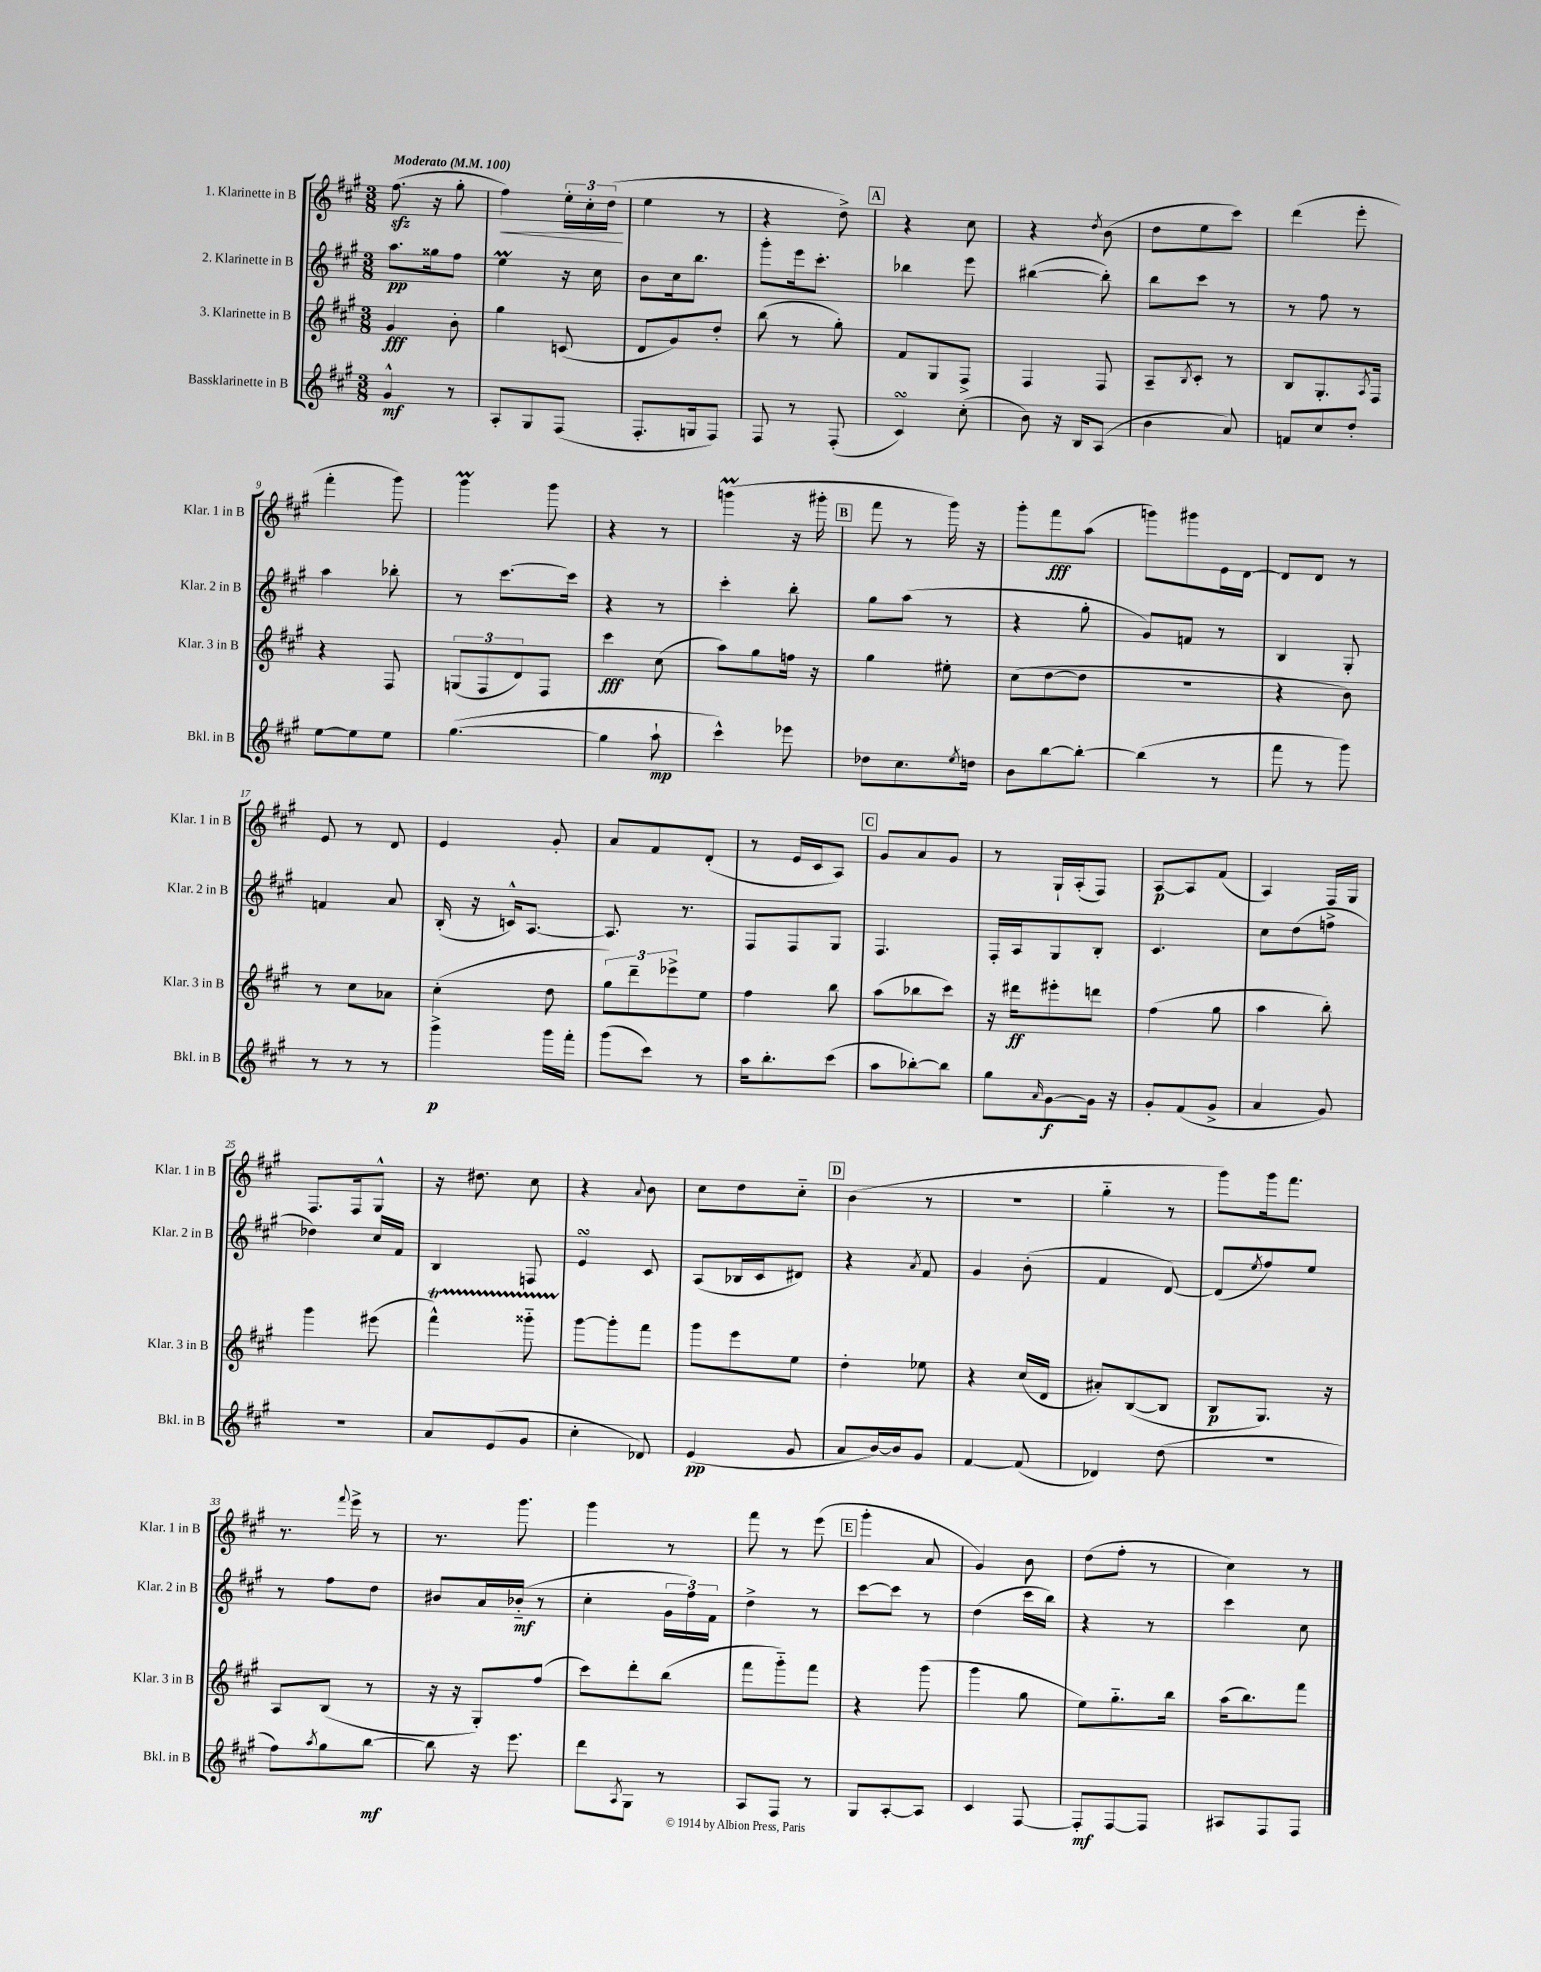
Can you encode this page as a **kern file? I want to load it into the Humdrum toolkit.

**kern	**dynam	**kern	**dynam	**kern	**dynam	**kern	**dynam
*part4	*part4	*part3	*part3	*part2	*part2	*part1	*part1
*staff4	*staff4	*staff3	*staff3	*staff2	*staff2	*staff1	*staff1
*I"Bassklarinette in B	*	*I"3. Klarinette in B	*	*I"2. Klarinette in B	*	*I"1. Klarinette in B	*
*I'Bkl. in B	*	*I'Klar. 3 in B	*	*I'Klar. 2 in B	*	*I'Klar. 1 in B	*
*clefG2	*	*clefG2	*	*clefG2	*	*clefG2	*
*k[f#c#g#]	*	*k[f#c#g#]	*	*k[f#c#g#]	*	*k[f#c#g#]	*
*M3/8	*	*M3/8	*	*M3/8	*	*M3/8	*
*MM100	*	*MM100	*	*MM100	*	*MM100	*
=1	=1	=1	=1	=1	=1	=1	=1
!	!	!	!	!	!	!LO:TX:a:B:t=Moderato	!
4g#^^/	mf	4g#/	fff	8.aa\L	pp	(8.ff#zz\	.
.	.	.	.	16gg##X\k	.	16r	.
8r	.	8b'\	.	8ff#\J	.	8gg#'\	.
=2	=2	=2	=2	=2	=2	=2	=2
!	!	!	!	!	!	!	!LO:HP:b
8A'/L	.	4gg#\	.	4eeM\	.	4ff#\)	<
8G#/	.	.	.	.	.	.	.
(8F#/J	.	(8cn/	.	16r	.	24ee'\LL	.
.	.	.	.	.	.	24cc#'\	.
.	.	.	.	16cc#\	.	.	.
.	.	.	.	.	.	(24dd\JJ	.
.	.	.	.	.	.	.	[
=3	=3	=3	=3	=3	=3	=3	=3
8.F#'/L	.	8d/L	.	8b\L	.	4ee\	.
.	.	8g#/)	.	16cc#\k	.	.	.
16Gn/k	.	.	.	8.bb\J	.	.	.
8F#/J)	.	8dd'/J	.	.	.	8r	.
=4	=4	=4	=4	=4	=4	=4	=4
8F#/	.	(8bb\	.	8ggg#'\L	.	4r	.
8r	.	8r	.	16eee\k	.	.	.
.	.	.	.	8.ccc#'\J	.	.	.
(8F#'/	.	8gg#'\)	.	.	.	8dd^\)	.
!!LO:REH:place=s1:t=A
=5	=5	=5	=5	=5	=5	=5	=5
4c#sSsS/)	.	8f#/L	.	4bb-X\	.	4r	.
.	.	8G#/	.	.	.	.	.
(8cc#'\	.	8F#^/J	.	8eee\	.	8cc#\	.
=6	=6	=6	=6	=6	=6	=6	=6
8b\)	.	4F#/	.	([4bb#X\	.	4r	.
16r	.	.	.	.	.	.	.
16B/KL	.	.	.	.	.	.	.
.	.	.	.	.	.	8qdd/	.
(8A/J	.	8F#/	.	8bb#'\])	.	(8b\	.
=7	=7	=7	=7	=7	=7	=7	=7
4b\	.	8A~/L	.	8bb\L	.	8dd\L	.
.	.	8qB/	.	.	.	.	.
.	.	8c#'/J	.	8ccc#\J	.	8ee\	.
8a/)	.	8r	.	8r	.	8ccc#\J)	.
=8	=8	=8	=8	=8	=8	=8	=8
8fn/L	.	8B/L	.	8r	.	(4ddd\	.
8cc#/	.	8.G#'/	.	8ff#\	.	.	.
8dd'/J	.	.	.	8r	.	8eee'\	.
.	.	8qA/	.	.	.	.	.
.	.	16F#/Jk	.	.	.	.	.
!!LO:LB:g=z
=9	=9	=9	=9	=9	=9	=9	=9
[8ee\L	.	4r	.	4aa\	.	4fff#'\	.
8ee\]	.	.	.	.	.	.	.
8ee\J	.	8F#/	.	8bb-X'\	.	8ggg#\)	.
=10	=10	=10	=10	=10	=10	=10	=10
([4.gg#\	.	(12Gn/L	.	8r	.	4ggg#m\	.
.	.	12F#/	.	.	.	.	.
.	.	.	.	[8.ccc#\L	.	.	.
.	.	12d/)	.	.	.	.	.
.	.	8F#/J	.	.	.	8ggg#\	.
.	.	.	.	16ccc#\Jk]	.	.	.
=11	=11	=11	=11	=11	=11	=11	=11
4gg#\]	.	4ccc#\	fff	4r	.	4r	.
8aa`\	mp	(8cc#\	.	8r	.	8r	.
=12	=12	=12	=12	=12	=12	=12	=12
4ccc#^^\)	.	8aa\L)	.	4ccc#'\	.	(4gggnM\	.
.	.	8gg#\	.	.	.	.	.
8eee-X\	.	16ffn\Jk	.	8bb'\	.	16r	.
.	.	16r	.	.	.	16ggg#X'\	.
!!LO:REH:place=s1:t=B
=13	=13	=13	=13	=13	=13	=13	=13
8dd-X\L	.	4gg#\	.	8gg#\L	.	8fff#\	.
8.cc#\	.	.	.	(8aa\J	.	8r	.
.	.	8ee#X'\	.	8r	.	16ggg#\)	.
8qee/	.	.	.	.	.	.	.
16ddn\Jk	.	.	.	.	.	16r	.
=14	=14	=14	=14	=14	=14	=14	=14
8b\L	.	(8cc#\L	.	4r	.	8ggg#'\L	.
[8bb\	.	[8dd\	.	.	.	8fff#\	fff
8bb'\J_	.	8dd\J]	.	8gg#'\	.	(8aa\J	.
=15	=15	=15	=15	=15	=15	=15	=15
(4bb\]	.	4.r	.	8g#/L)	.	8gggn\L)	.
.	.	.	.	8fn/J	.	8ggg#X\	.
8r	.	.	.	8r	.	16e\L	.
.	.	.	.	.	.	[16d\JJ	.
=16	=16	=16	=16	=16	=16	=16	=16
8fff#\	.	4r	.	4B/	.	8d/L]	.
8r	.	.	.	.	.	8d/J	.
8ggg#\)	.	8b\)	.	8G#'/	.	8r	.
!!LO:LB:g=z
=17	=17	=17	=17	=17	=17	=17	=17
8r	.	8r	.	4fn/	.	8e/	.
8r	.	8cc#\L	.	.	.	8r	.
8r	.	8a-X\J	.	8a/	.	8d/	.
=18	=18	=18	=18	=18	=18	=18	=18
4ggg#^\	p	(4cc#'\	.	(16B'/	.	4e/	.
.	.	.	.	16r	.	.	.
.	.	.	.	16cn^^/KL)	.	.	.
.	.	.	.	[8.A/J	.	.	.
16ggg#\LL	.	8dd\	.	.	.	8g#'/	.
16fff#'\JJ	.	.	.	.	.	.	.
=19	=19	=19	=19	=19	=19	=19	=19
(8ggg#\L	.	12gg#\L)	.	8.A/]	.	8a/L	.
.	.	12ddd~\	.	.	.	.	.
8ccc#\J)	.	.	.	.	.	8f#/	.
.	.	12eee-X^\	.	.	.	.	.
.	.	.	.	8.r	.	.	.
8r	.	8ee\J	.	.	.	(8d'/J	.
=20	=20	=20	=20	=20	=20	=20	=20
16aa\KL	.	4ff#\	.	8F#/L	.	8r	.
8.bb'\	.	.	.	.	.	.	.
.	.	.	.	8F#/	.	16e/LL	.
.	.	.	.	.	.	16c#/J	.
(8ccc#\J	.	8bb\	.	8G#/J	.	8A/J)	.
!!LO:REH:place=s1:t=C
=21	=21	=21	=21	=21	=21	=21	=21
8aa\L	.	(8aa\L	.	4.F#/	.	8g#/L	.
[8bb-X'\)	.	8bb-X\	.	.	.	8a/	.
8bb-\J]	.	8ccc#\J)	.	.	.	8g#/J	.
=22	=22	=22	=22	=22	=22	=22	=22
8gg#\L	.	16r	.	16F#'/LL	.	8r	.
.	.	16ddd#X\KL	ff	16A/J	.	.	.
16qqa/	.	.	.	.	.	.	.
[8g#\	f	8eee#X'\	.	8G#/	.	16G#`/LL	.
.	.	.	.	.	.	(16A'/J	.
16g#\Jk]	.	8dddn\J	.	8B'/J	.	8F#/J)	.
16r	.	.	.	.	.	.	.
=23	=23	=23	=23	=23	=23	=23	=23
8g#'/L	.	(4ff#\	.	4.c#/	.	[8A/L	p
(8f#/	.	.	.	.	.	8A/]	.
8g#^/J	.	8gg#\	.	.	.	(8f#/J	.
=24	=24	=24	=24	=24	=24	=24	=24
4a/	.	4aa\	.	8cc#\L	.	4A/)	.
.	.	.	.	(8dd\	.	.	.
8g#/)	.	8bb'\)	.	8ffn^\J	.	16F#/LL	.
.	.	.	.	.	.	16G#/JJ	.
!!LO:LB:g=z
=25	=25	=25	=25	=25	=25	=25	=25
4.r	.	4ggg#\	.	4dd-X\)	.	8.F#/L	.
.	.	.	.	.	.	16F#/k	.
.	.	(8eee#X\	.	16cc#/LL	.	8G#^^/J	.
.	.	.	.	16f#/JJ	.	.	.
=26	=26	=26	=26	=26	=26	=26	=26
8a/L	.	4fff#T^^\)	.	4B/	.	16r	.
.	.	.	.	.	.	8.dd#X\	.
(8e/	.	.	.	.	.	.	.
8g#/J	.	8ggg##XTTT\	.	8Fn/	.	8cc#\	.
=27	=27	=27	=27	=27	=27	=27	=27
4cc#'\	.	[8ggg#\L	.	4esSSS/	.	4r	.
.	.	8ggg#'\]	.	.	.	.	.
.	.	.	.	.	.	8qqa/	.
8d-X/)	.	8fff#\J	.	8c#/	.	8b\	.
=28	=28	=28	=28	=28	=28	=28	=28
(4e/	pp	8ggg#\L	.	(8A/L	.	8cc#\L	.
.	.	8eee\	.	16B-X/L	.	8dd\	.
.	.	.	.	16c#/J	.	.	.
8g#/	.	8ee\J	.	8d#X/J)	.	8cc#\J	.
!!LO:REH:place=s1:t=D
=29	=29	=29	=29	=29	=29	=29	=29
8a/L	.	4dd'\	.	4r	.	(4b\	.
[16b/L)	.	.	.	.	.	.	.
16b/J]	.	.	.	.	.	.	.
.	.	.	.	8qa/	.	.	.
8g#/J	.	8ee-X\	.	8f#/	.	8r	.
=30	=30	=30	=30	=30	=30	=30	=30
[4f#/	.	4r	.	4g#/	.	4.r	.
(8f#/]	.	(16cc#/LL	.	(8b'\	.	.	.
.	.	16d/JJ	.	.	.	.	.
=31	=31	=31	=31	=31	=31	=31	=31
4d-X/)	.	8a#X'/L)	.	4f#/	.	4gg#\	.
.	.	([8B/	.	.	.	.	.
(8dd\	.	8B/J]	.	[8d/)	.	8r	.
=32	=32	=32	=32	=32	=32	=32	=32
4.r	.	8B/L	p	(8d/L]	.	8ggg#\L)	.
.	.	.	.	8qee/	.	.	.
.	.	8.G#/J)	.	8ff#/)	.	16ggg#\k	.
.	.	.	.	.	.	8.fff#\J	.
.	.	.	.	8ee/J	.	.	.
.	.	16r	.	.	.	.	.
!!LO:LB:g=z
=33	=33	=33	=33	=33	=33	=33	=33
8ff#\L)	.	8A/L	.	8r	.	8.r	.
8qaa/	.	.	.	.	.	.	.
8gg#\	.	(8B/J	.	8ff#\L	.	.	.
.	.	.	.	.	.	8qqfff#/	.
.	.	.	.	.	.	16eee^\	.
[8bb\J	mf	8r	.	8dd\J	.	8r	.
=34	=34	=34	=34	=34	=34	=34	=34
8bb\]	.	16r	.	8b#X/L	.	8.r	.
.	.	16r	.	.	.	.	.
16r	.	8G#'/L)	.	16a/L	.	.	.
8.eee\	.	.	.	(16b-X/JJ	mf	8.ggg#\	.
.	.	(8ff#/J	.	8r	.	.	.
=35	=35	=35	=35	=35	=35	=35	=35
8ddd\L	.	8ccc#\L)	.	4cc#'\	.	4ggg#\	.
8qA/	.	.	.	.	.	.	.
8G#\J	.	8ddd'\	.	.	.	.	.
8r	.	(8bb\J	.	24g#\LL	.	8r	.
.	.	.	.	24ff#\)	.	.	.
.	.	.	.	24f#\JJ	.	.	.
=36	=36	=36	=36	=36	=36	=36	=36
8A/L	.	8fff#\L	.	4dd^\	.	8fff#\	.
8F#/J	.	8ggg#\)	.	.	.	8r	.
8r	.	8fff#\J	.	8r	.	(8eee\	.
!!LO:REH:place=s1:t=E
=37	=37	=37	=37	=37	=37	=37	=37
8G#/L	.	4r	.	[8ccc#\L	.	4ggg#'\	.
[8A'/	.	.	.	8ccc#\J]	.	.	.
8A/J]	.	(8ggg#\	.	8r	.	8a/	.
=38	=38	=38	=38	=38	=38	=38	=38
4c#/	.	4ggg#\	.	(4dd\	.	4g#/)	.
[8F#/	.	8gg#\	.	16ccc#\LL	.	8b\	.
.	.	.	.	16bb\JJ)	.	.	.
=39	=39	=39	=39	=39	=39	=39	=39
8F#'/L]	mf	8ee\L)	.	4r	.	(8dd\L	.
[8F#/	.	8.gg#\	.	.	.	8ff#'\J	.
8F#/J]	.	.	.	8r	.	8r	.
.	.	16bb\Jk	.	.	.	.	.
=40	=40	=40	=40	=40	=40	=40	=40
8A#X/L	.	(16aa\KL	.	4ccc#\	.	4cc#\)	.
.	.	8.bb\)	.	.	.	.	.
8F#/	.	.	.	.	.	.	.
8F#/J	.	8fff#\J	.	8cc#\	.	8r	.
==	==	==	==	==	==	==	==
*-	*-	*-	*-	*-	*-	*-	*-
